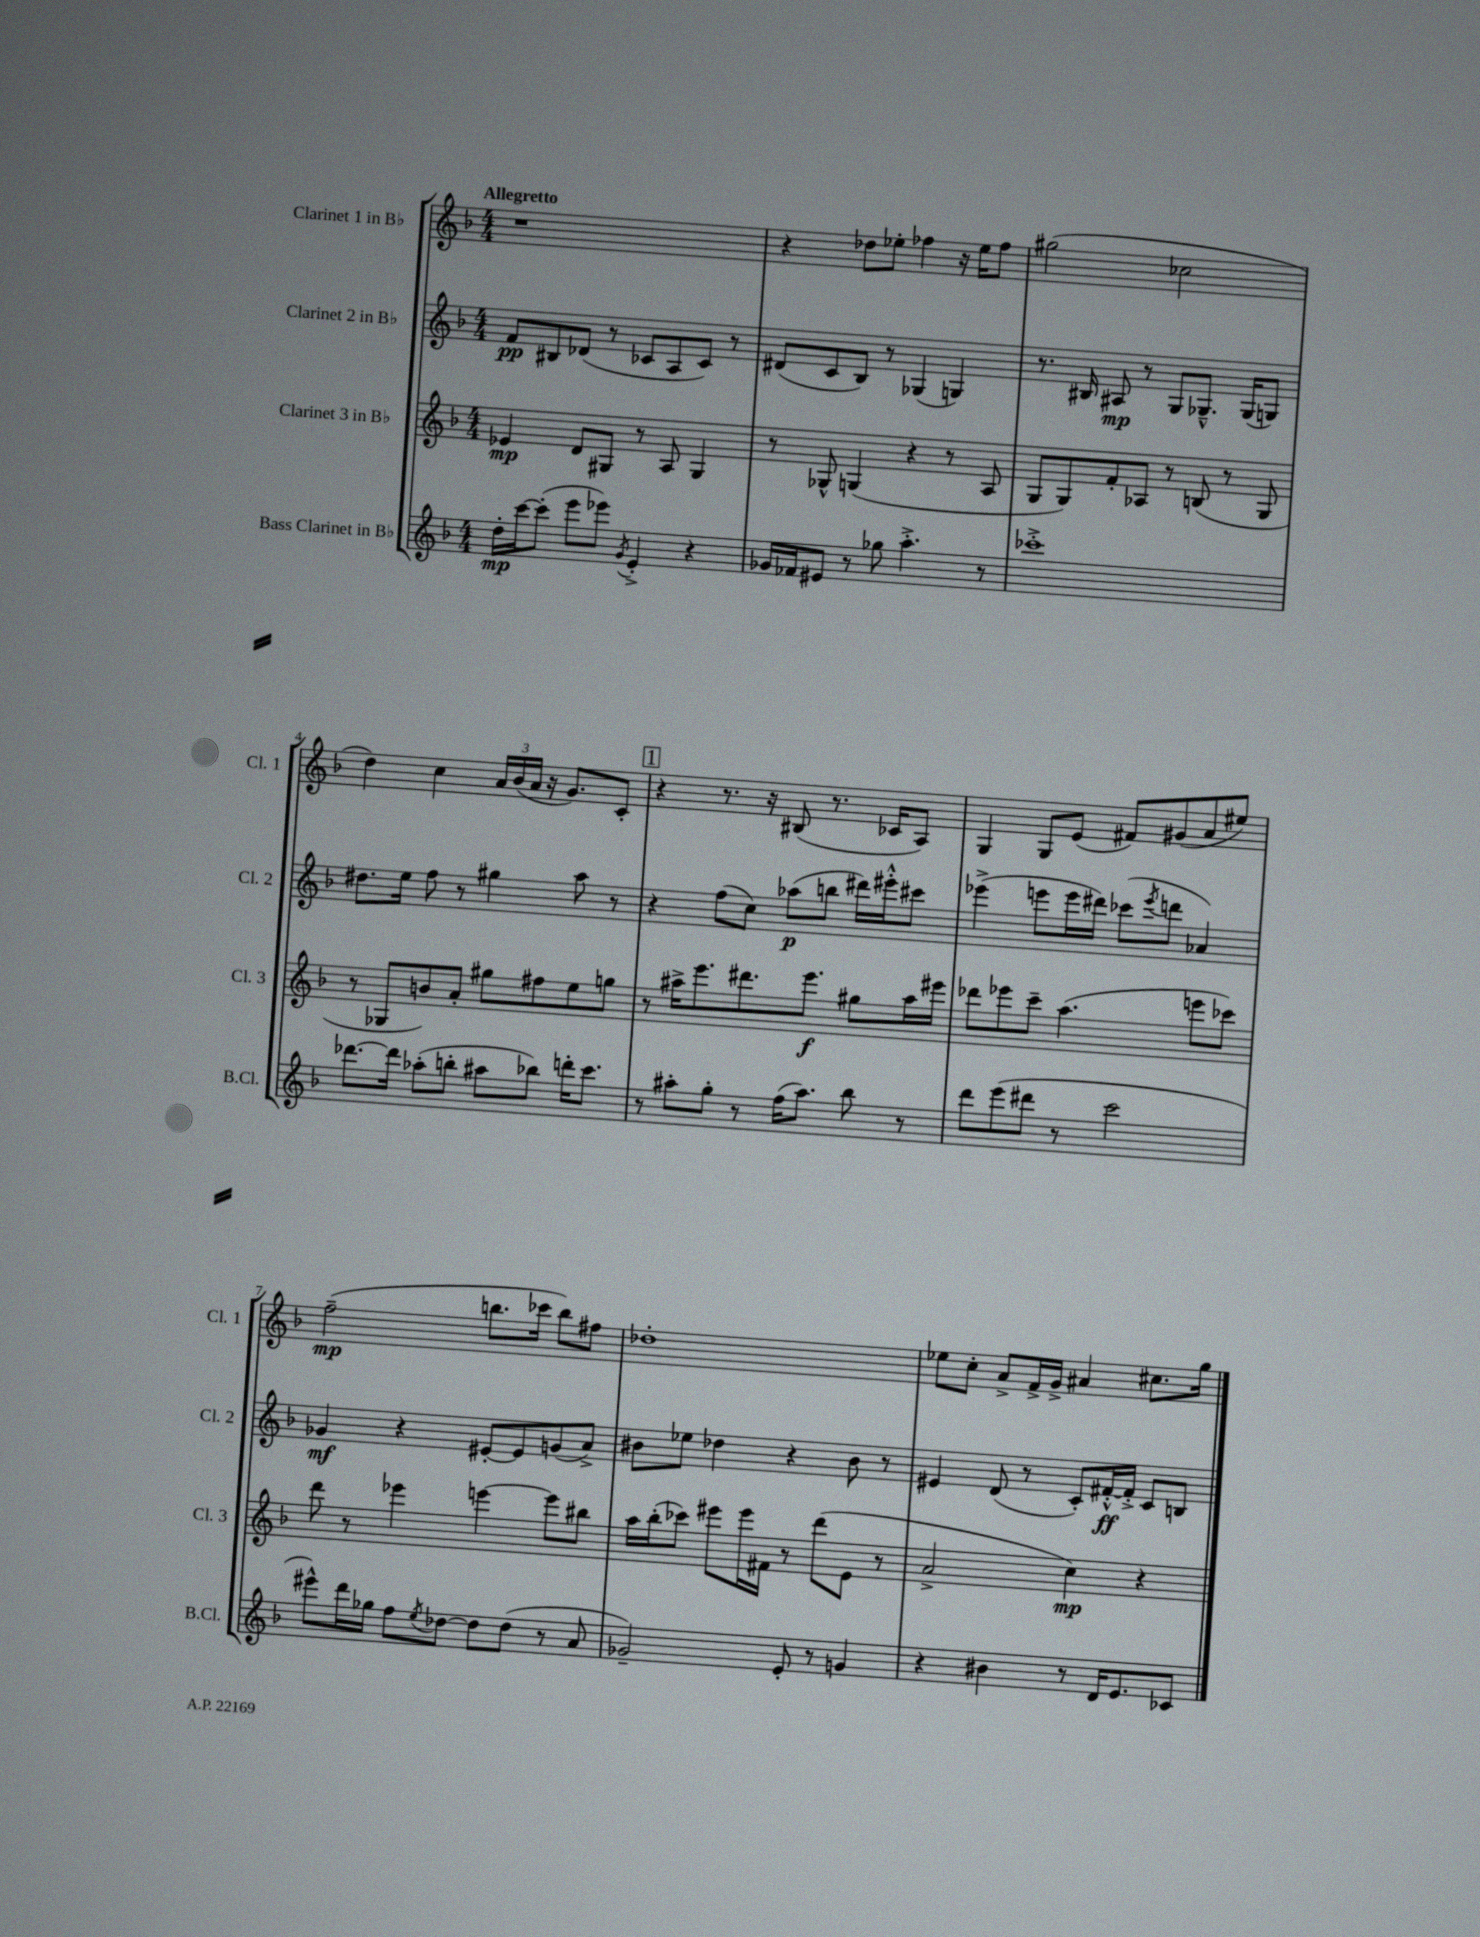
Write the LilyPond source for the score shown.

<<
\new StaffGroup <<
\new Staff = "s0" \with { instrumentName = "Clarinet 1 in Bb" shortInstrumentName = "Cl. 1" } {
    \clef treble \key f \major \numericTimeSignature \time 4/4 \tempo "Allegretto"
    r1 |
    r4 des''8 ees''8-. fes''4 r16 ees''16 fes''8 |
    gis''2( ces''2 |
    d''4) c''4 \tuplet 3/2 { a'16 bes'16( a'16 } r16 g'8.) c'8-. |
    \mark \markup { \box "1" } r4 r8. r16 bis8( r8. ces'16 a8) |
    g4 g8 e'8( fis'8) gis'8( a'8 eis''8) |
    f''2--\mp( b''8. ces'''16 b''8) fis''8 |
    des''1-. |
    ees''8 c''8-. a'8-> f'16-> g'16-> ais'4 cis''8. g''16 \bar "|." |
}
\new Staff = "s1" \with { instrumentName = "Clarinet 2 in Bb" shortInstrumentName = "Cl. 2" } {
    \clef treble \key f \major \numericTimeSignature \time 4/4
    f'8\pp bis8 des'8( r8 ces'8 a8 ces'8) r8 |
    dis'8( c'8 bes8) r8 ges4( g4) |
    r8. bis16 ais8\mp r8 g8 ges8.---^ ges16( g8) |
    dis''8. e''16 f''8 r8 gis''4 a''8 r8 |
    \mark \markup { \box "1" } r4 f''8( c''8) aes''8\p( b''8 dis'''16) eis'''16-.-^ cis'''8 |
    ees'''4->( e'''8 e'''16 dis'''16) ces'''8( \acciaccatura { e'''8 } d'''8 aes'4) |
    ges'4\mf r4 eis'8~-. eis'8 g'8( a'8->) |
    bis'8 ees''8 des''4 r4 bis'8 r8 |
    eis'4 d'8( r8 c'8-.) fis'16~-.-^\ff fis'16-.-> c'8 b8 \bar "|." |
}
\new Staff = "s2" \with { instrumentName = "Clarinet 3 in Bb" shortInstrumentName = "Cl. 3" } {
    \clef treble \key f \major \numericTimeSignature \time 4/4
    ees'4\mp d'8 gis8 r8 a8 gis4 |
    r8 ges8-^ g4( r4 r8 a8 |
    g8 g8) f'8-. aes8 r8 b8( r8 g8 |
    r8 ges8 b'8) a'8-. gis''8 fis''8 e''8 g''8 |
    \mark \markup { \box "1" } r8 ais''16-> e'''8. dis'''8. e'''8.\f gis''8 ais''16 eis'''16 |
    des'''8 ees'''8 c'''8-- a''4.( e'''8 ces'''8) |
    d'''8 r8 ees'''4 e'''4~ e'''8 bis''8 |
    a''16 bes''16-.( ces'''8) eis'''8 eis'''16 fis'16 r8 d'''8( e'8 r8 |
    a'2-> c''4\mp) r4 \bar "|." |
}
\new Staff = "s3" \with { instrumentName = "Bass Clarinet in Bb" shortInstrumentName = "B.Cl." } {
    \clef treble \key f \major \numericTimeSignature \time 4/4
    d''16-.\mp c'''16~ c'''8-.( e'''8 ees'''8) \acciaccatura { g'8 } e'4-.-> r4 |
    ges'16 fes'16 eis'8 r8 ges''8 a''4.-.-> r8 |
    ces'''1-.-> |
    des'''8.~ des'''16 aes''8-.( b''8-. ais''8 bes''8) d'''16-. c'''8. |
    \mark \markup { \box "1" } r8 ais''8-. g''8-. r8 f''16( ais''8.) bes''8 r8 |
    d'''8 e'''8( dis'''8 r8 c'''2 |
    eis'''8-^) d'''16 ges''16 f''8 \acciaccatura { e''8 } des''8~ des''8 des''8( r8 a'8 |
    ges'2--) e'8-. r8 g'4 |
    r4 bis'4 r8 d'16 e'8. ces'8 \bar "|." |
}
>>
>>
